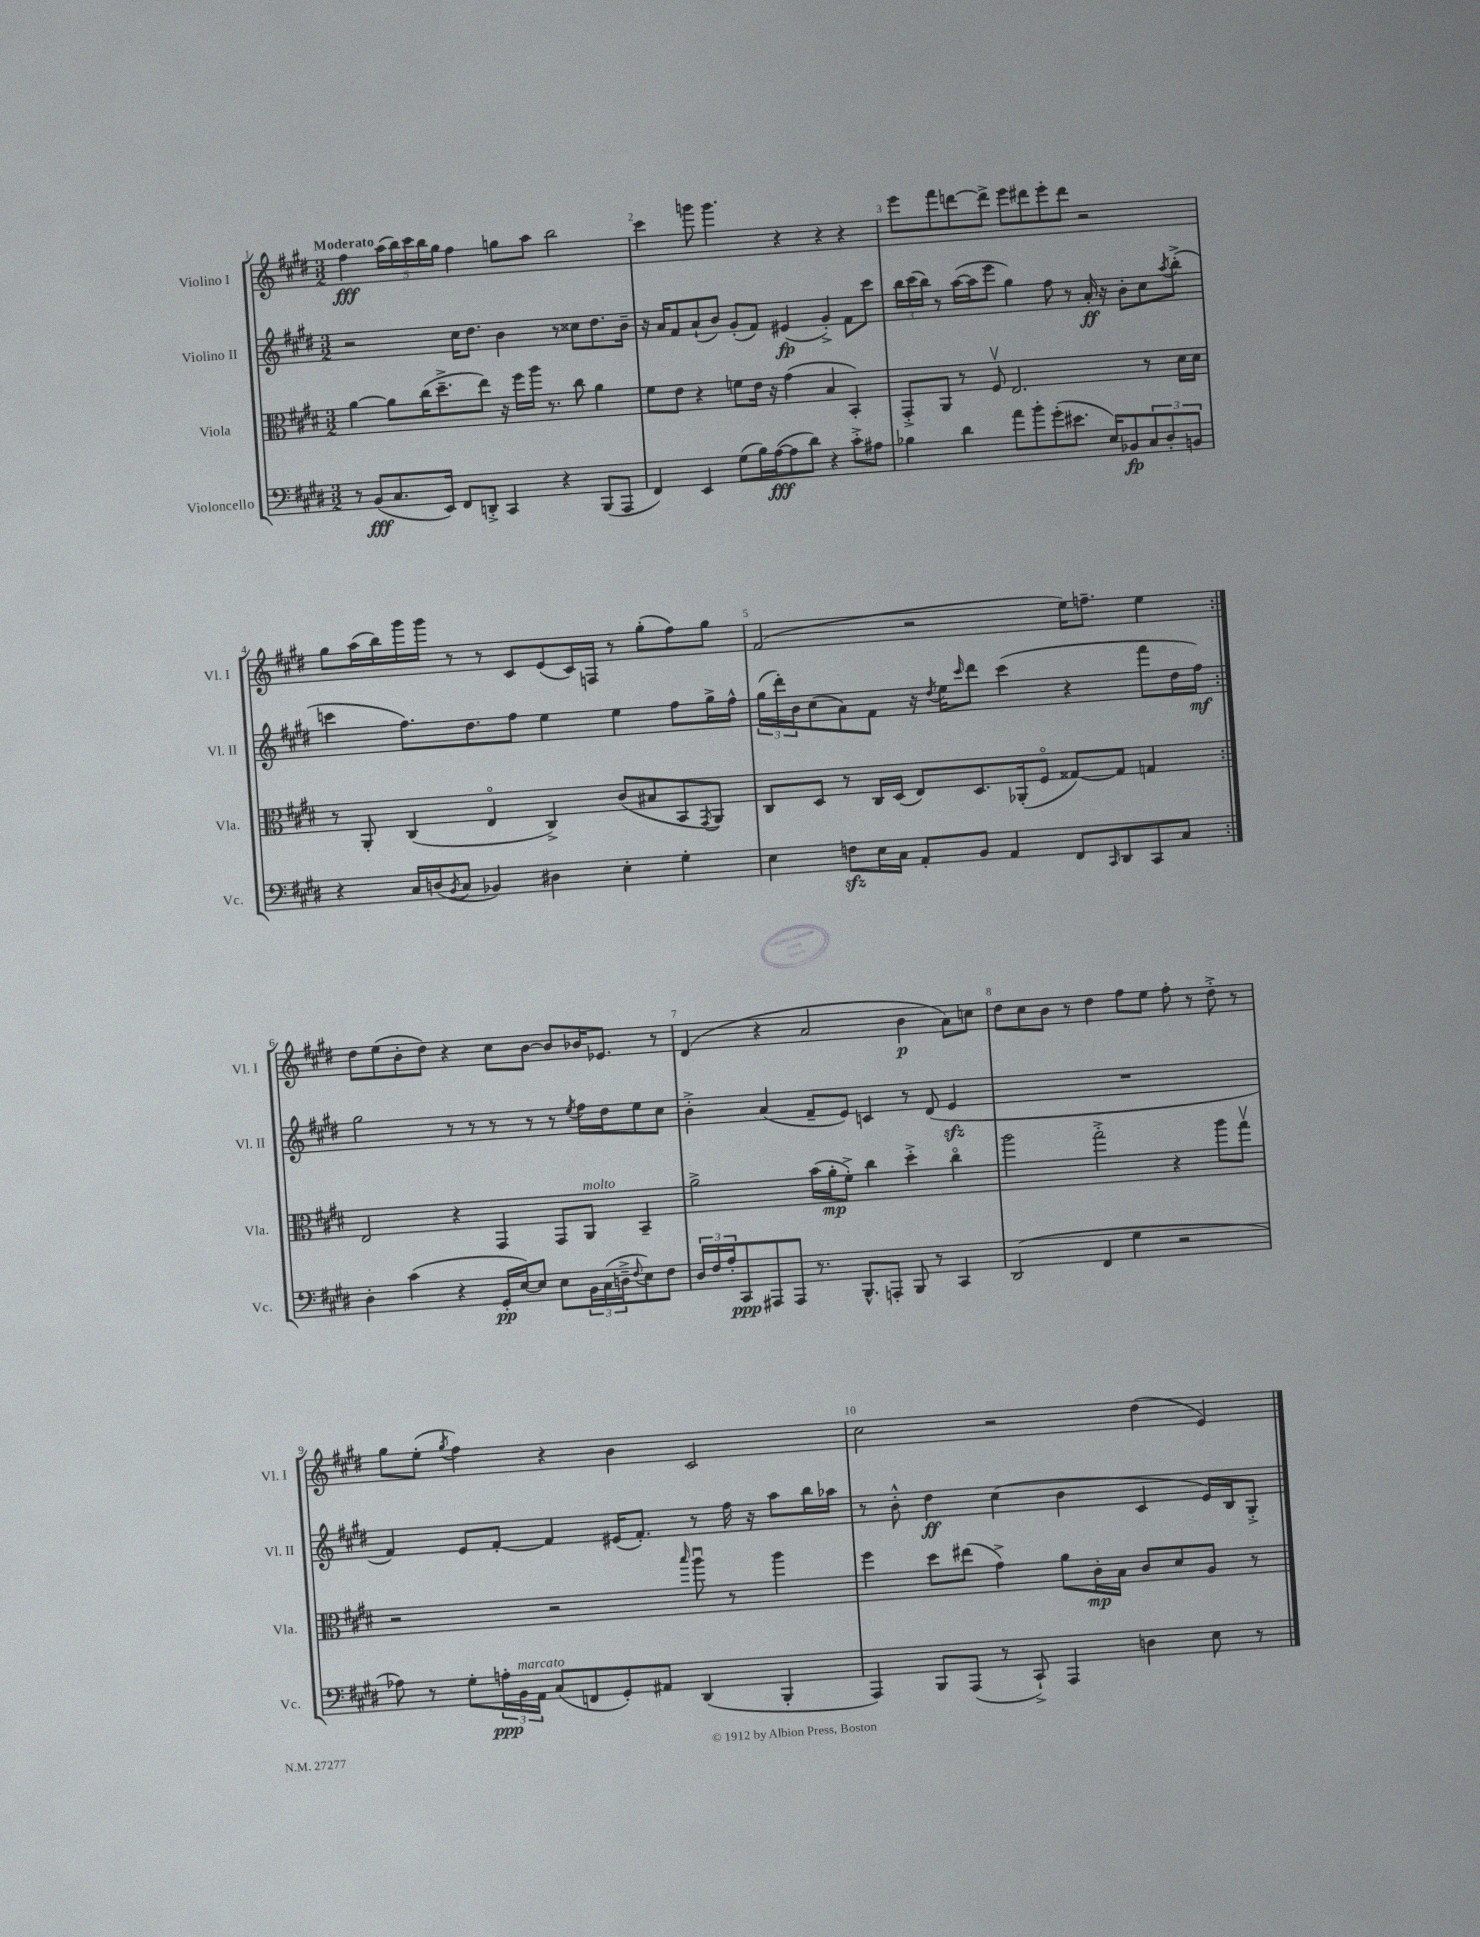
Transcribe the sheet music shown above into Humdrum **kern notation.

**kern	**kern	**kern	**kern
*staff4	*staff3	*staff2	*staff1
*clefF4	*clefC3	*clefG2	*clefG2
*k[f#c#g#d#]	*k[f#c#g#d#]	*k[f#c#g#d#]	*k[f#c#g#d#]
*M3/2	*M3/2	*M3/2	*M3/2
8r	[4a\	2r	4ff#\
(8BB/L	.	.	.
8.C#/	8a\]L	.	(20aa\LL
.	.	.	20bb\)
.	.	.	20ccc#\
.	(16cc#\K	.	.
.	.	.	20bb\
16EE/Jk)	8.dd#~^\	.	.
.	.	.	20gg#\JJ
8FF#/L	.	16cc#\LK	4ff#\
.	.	8.dd#\J	.
8DD'^/J	8ee\J)	.	.
4CC#/	16r	4b\	8gg\L
.	16ff#\LL	.	.
.	16aa\JJ	.	8aa\J
.	8.r	.	.
4r	.	8r	2bb\
.	8cc#\	8cc##\L	.
(8BBB/L	4a\	8.dd#\	.
8AAA/J	.	.	.
.	.	16b~\Jk	.
=	=	=	=
4FF#/)	8f#\L	16r	4ccc#\
.	.	16a/LK	.
.	8e\J	8f#/	.
4EE/	4r	(8a`/	8ggg\
.	.	8b/J)	4.ggg\
(8G#\L	8f\L	(8g#'/L	.
16B\L)	16e\Jk	8f#/J)	.
([16A\J	16r	.	.
8A\]	(4g#\	(4e#/	4r
8d#\J)	.	.	.
4r	4B/	4g#'^/)	4r
8c#'^\L	4BB'/)	8f#\L	4r
8A#\J	.	8ccc#\J	.
=	=	=	=
4B-\	8GG#'^/L	24bb\LL	8eee\L
.	.	(24ccc#\	.
.	.	24bb\JJ)	.
.	8AA/J	8r	8fff#\
4d#\	8r	([16aa\LL	[8ddd\
.	.	16aa\]J	.
.	8F#v/	8eee\J	8ddd^\]J
8a\L	2.E/	4gg#\)	8eee\L
8b'\	.	.	8ddd#\
(8g#'\	.	8ff#\	8eee'\
8.e#\J	.	8r	8ddd#\J
.	.	16a'/	2r
16E/LK)	.	16r	.
8BB-/	.	8b'\L	.
12C#/	8r	8cc#\	.
12D#'/	.	.	.
.	.	8qaa/	.
.	16d#\LL	(8bb'^\J	.
12BB/J	.	.	.
.	16d#\JJ	.	.
=	=	=	=
4r	8r	4ccc\	8gg#\L
.	8AA'/	.	(16aa\L
.	.	.	16bb\)
16C#/LL	(4C#/	8.ff#\L)	16ggg#\
(16D/J	.	.	16ggg#\JJ
8qBB/	.	.	.
8C#/J	.	.	8r
.	.	8.dd#\	.
4BB-/)	4Eo/	.	8r
.	.	8ff#\J	8c#/L
4D#\	4C#^/)	4ee\	(8e/
.	.	.	16c#/L)
.	.	.	16F/JJ
4E'\	(8c#/L	4ee\	8r
.	8B#/	.	(8gg#'\L
4G#'\	8BB/	8ff#\L	8ff#\)
.	8qGG#/	.	.
.	8AA/J)	16gg#^\L	8gg#\J
.	.	16ff#^^\JJ	.
=	=	=	=
4E\	8C#/L	(24gg#\LL	(2f#/
.	.	24ddd#'\)	.
.	.	24b\J	.
.	8D#/J	(8cc#\	.
8F\L	8r	8a\)	.
16E\L	16C#/LL	8f#\J	.
16C#\JJ	(16D#/JJ	.	.
8AA'/L	8E/L)	16r	2r
.	.	8qdd#/	.
.	.	16ee\LK	.
.	.	16qqccc#/	.
8BB/J	8.D#/	8ddd#\J	.
4AA/	.	(4ccc#\	.
.	(16AA-'/k	.	.
.	8F#o/J	.	.
8FF#/L	[8G##/L)	4r	16ee\LK)
.	.	.	8.ff~\J
16qqCC#/	.	.	.
8DD#/	8G##/]J	.	.
8CC#/	4G/	8fff#\L	4ee\
8C#/J	.	16dd#\L	.
.	.	16ff#\JJ)	.
=:|!	=:|!	=:|!	=:|!
4D#'\	2E/	2gg#\	8dd#\L
.	.	.	(8ee\
(4c#\	.	.	8b'\
.	.	.	8dd#\J)
4r	4r	8r	4r
.	.	8r	.
16GG#'/LL	4GG#/	8r	8cc#\L
[16E/J)	.	.	.
8E/]J	.	8r	[8b\J
8E\L	8GG#/L	8r	8b/]L
.	.	8qee/	.
24BB\L	8AA/J	16ff#\LL	16b-/K
(24C#\	.	.	.
.	.	16dd#\J	8.e-/J
24D~^\J	.	.	.
8qqF#/	.	.	.
8E\)	4BB~/	8ee\	.
8F#\J	.	8cc#\J	8r
=	=	=	=
24D#/LL	2a^\	4b'^\	(4d#/
24F#/	.	.	.
24A'/J	.	.	.
8CC#/	.	.	.
8AAA#/	.	(4a/	4r
8AAA#/J	.	.	.
8.r	(16b\LL	8f#~/L	2a/
.	16a'\J	.	.
.	8f#'^\J)	8e/J)	.
8.BBB^^/L	.	.	.
.	4cc#\	4c/	.
8AAA'/J	.	.	.
8BBB/	4dd#'^\	8r	4b\
8r	.	(8d#/	.
4CC#/	4cc#o\	4e/	8a\L)
.	.	.	8cc\J
=	=	=	=
(2DD#/	2aa\	1.r	8dd#\L
.	.	.	8cc#\
.	.	.	8b\J
.	.	.	8r
4FF#/	2gg#'^\	.	4dd#\
4G#\	.	.	8ff#\L
.	.	.	8ee\J
2r	4r	.	8ff#'\
.	.	.	8r
.	8aa\L	.	8dd#'^\
.	8gg#v\J	.	8r
=	=	=	=
8A-\)	2r	4f#/)	8gg#\L
8r	.	.	(8ee'\J
.	.	.	8qgg#/
8G#'\L	.	8e/L	4ff#\)
24A'\L	.	[8f#'/J	.
24BB\	.	.	.
24AA\JJ	.	.	.
(8C#/L	2r	4f#/]	4r
8FF/	.	.	.
8GG#'/)	.	(16e#/LK	4b\
.	.	8.f#'/J)	.
8AA#/J	.	.	.
.	16qqbb/	.	.
(4DD#/	8aau\	8r	2c#/
.	8r	16ff#\	.
.	.	16r	.
4BBB'/	4aa\	8aa\L	.
.	.	16bb\L	.
.	.	16aa-\JJ	.
=	=	=	=
4AAA/)	4ff#\	8r	2cc#\
.	.	8b'^^\	.
8BBB/L	8dd#\L	4dd#\	.
(8AAA/J	(8ee#\J	.	.
8r	4g#^\)	(4cc#\	2r
8CC#`^/)	.	.	.
4AAA/	8a\L	4b\	.
.	16c#'\L	.	.
.	16B\JJ	.	.
4D\	8c#/L	4c#/	(4dd#\
.	8d#/	.	.
8E\	8A/J	16e/LL)	4e/)
.	.	16B/J	.
8r	8r	8G#'^/J	.
==	==	==	==
*-	*-	*-	*-
